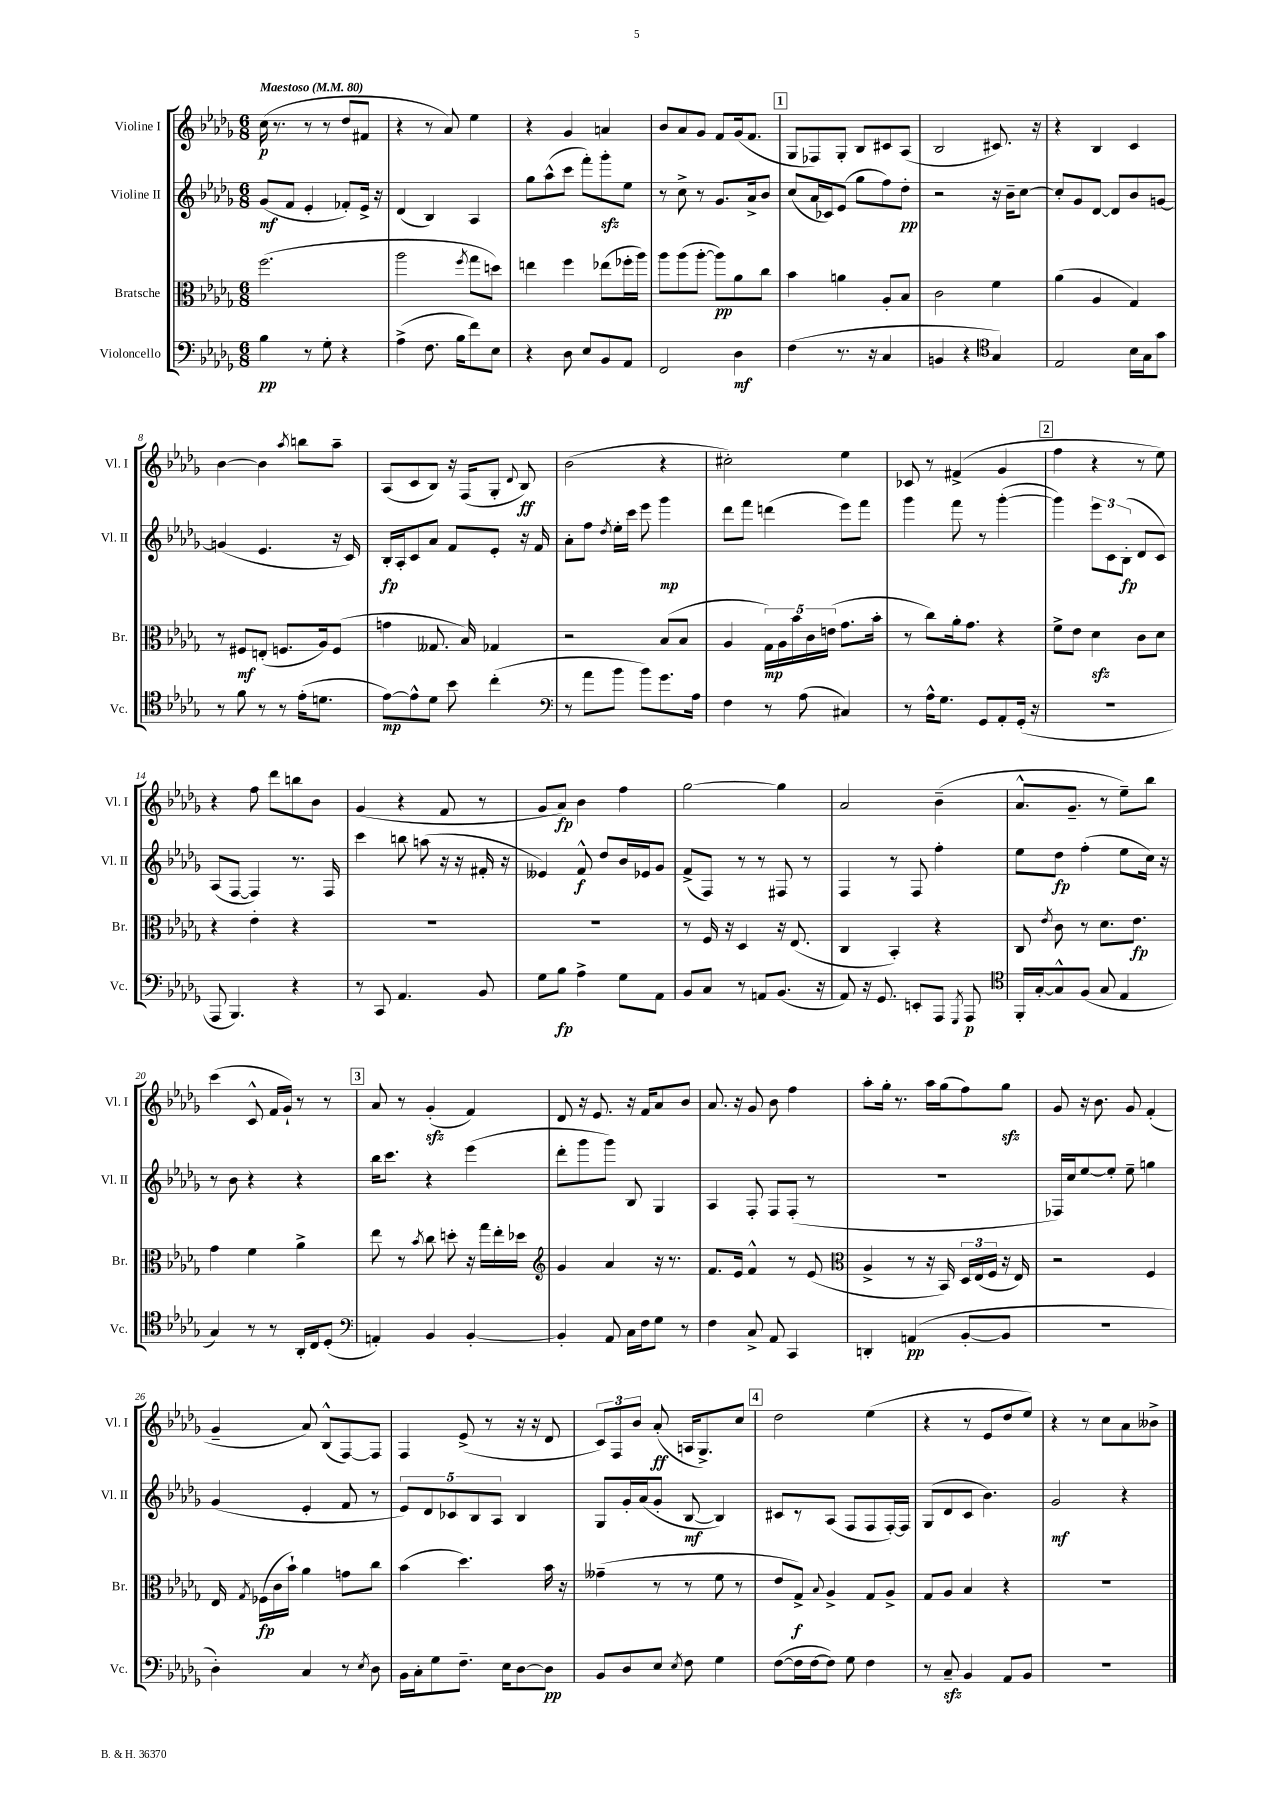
<<
\new StaffGroup <<
\new Staff = "s0" \with { instrumentName = "Violine I" shortInstrumentName = "Vl. I" } {
    \clef treble \key des \major \numericTimeSignature \time 6/8 \tempo "Maestoso" 4 = 80
    \autoBeamOff c''16\p( r8. r8 r8 des''8[ fis'8] |
    r4 r8 aes'8) ees''4 |
    r4 ges'4 a'4 |
    bes'8[ aes'8 ges'8] f'8[ ges'16( f'8.] |
    \mark \markup { \box "1" } ges8[ fes8) ges8]-. bes8[ cis'8 aes8]( |
    bes2 cis'8.) r16 |
    r4 bes4 c'4 |
    bes'4~ bes'4 \acciaccatura { aes''8 } b''8[ aes''8]-- |
    aes8[( c'8 bes8]) r16 f16[( ges8]-. \appoggiatura { des'8 } bes8\ff) |
    bes'2( r4 |
    cis''2-.) ees''4 |
    ces'8 r8 fis'4->( ges'4 |
    \mark \markup { \box "2" } f''4 r4 r8 ees''8) |
    r4 f''8 des'''8[ b''8 bes'8] |
    ges'4( r4 f'8 r8 |
    ges'8[ aes'8]\fp) bes'4 f''4 |
    ges''2~ ges''4 |
    aes'2 bes'4--( |
    aes'8.[-^ ges'8.]-- r8 ees''8[--) bes''8] |
    c'''4( c'8-^ f'16[ ges'16]-!) r8 r8 |
    \mark \markup { \box "3" } aes'8 r8 ges'4-.\sfz( f'4) |
    des'8 r16 ees'8. r16 f'16[ aes'8 bes'8] |
    aes'8. r16 ges'8 bes'8 f''4 |
    aes''8[-. ges''16]-. r8. aes''16[ ges''16( f''8) ges''8]\sfz |
    ges'8 r16 bes'8. ges'8 f'4-.( |
    ges'4-- aes'8) bes8[-^( f8~) f8] |
    f4 ees'8->( r8 r16 r16 des'8 |
    \tuplet 3/2 { c'8[) f8 bes'8] } aes'8-.\ff( a16[ ges8.->) c''8] |
    \mark \markup { \box "4" } des''2 ees''4( |
    r4 r8 ees'8[ des''8 ees''8]) |
    r4 r8 c''8[ aes'8 beses'8]-> \bar "|." |
}
\new Staff = "s1" \with { instrumentName = "Violine II" shortInstrumentName = "Vl. II" } {
    \clef treble \key des \major \numericTimeSignature \time 6/8
    \autoBeamOff ges'8[\mf( f'8] ees'4-. fes'8[-.) ees'16]-> r16 |
    des'4( bes4) aes4 |
    ges''8[ aes''8-^( c'''8] f'''8[-.) ges'''8-.\sfz ees''8] |
    r8 c''8-> r8 ges'8.[ aes'16-> bes'8] |
    \mark \markup { \box "1" } c''8[( aes'16 ces'16) ees'8]( ges''8[ f''8) des''8]-.\pp |
    r2 r16 bes'16[-- c''8]~ |
    c''8[-. ges'8 des'8]~ des'8[ bes'8 g'8]~ |
    g'4( ees'4. r16 c'16) |
    bes16[-.\fp aes16-. c'8 aes'8] f'8[ ees'8]-. r16 f'16 |
    aes'8[-. f''8] \acciaccatura { des''8 } ees''16[-. c'''16] ees'''8 ges'''4\mp |
    des'''8[ f'''8] d'''4( ees'''8[) f'''8] |
    ges'''4 f'''8 r8 ges'''4~-.( |
    \mark \markup { \box "2" } ges'''4) \tuplet 3/2 { ees'''8[ c'8 bes8]-.\fp( } des'8[ c'8]) |
    aes8[( f8]~ f4) r8. f16 |
    c'''4 b''8 a''8( r16 r16 fis'16-. r16 |
    eeses'4) f'8-^\f des''8[ bes'16 ees'16 ges'8] |
    f'8[->( f8]) r8 r8 fis8 r8 |
    f4 r8 f8 f''4-. |
    ees''8[ des''8]\fp f''4-.( ees''8[ c''16]) r16 |
    r8 bes'8 r4 r4 |
    \mark \markup { \box "3" } bes''16[ c'''8.] r4 ees'''4( |
    des'''8[-. ges'''8 ges'''8]) bes8 ges4 |
    aes4 f8-. f8[ f8]-.( r8 |
    R2. |
    fes16[) c''16 ees''8~ ees''8]-. ees''8-- g''4 |
    ges'4( ees'4-. f'8 r8 |
    \tuplet 5/4 { ees'8[) des'8 ces'8 bes8 aes8] } bes4 |
    ges8[ ges'16-. aes'16( ges'8]-. bes8~\mf bes4) |
    \mark \markup { \box "4" } cis'8[ r8 aes8]( f8[ f8 f16~-.) f16] |
    ges8[( des'8 c'8] bes'4.) |
    ges'2\mf r4 \bar "|." |
}
\new Staff = "s2" \with { instrumentName = "Bratsche" shortInstrumentName = "Br." } {
    \clef alto \key des \major \numericTimeSignature \time 6/8
    \autoBeamOff f''2.( |
    aes''2 \acciaccatura { f''8 } ges''8[ d''8]) |
    e''4 f''4 ees''8[( fes''16-. aes''16]) |
    aes''8[ aes''8( aes''8]~-. aes''8[\pp) aes'8 c''8] |
    \mark \markup { \box "1" } bes'4 a'4 aes8[-. bes8] |
    c'2 f'4 |
    aes'4( aes4 ges4) |
    r8 fis8[\mf e8]-.( f8.[ aes16) f8]( |
    g'4 geses8. bes16) ges4 |
    r2 bes8[( bes8] |
    aes4 \tuplet 5/4 { ges16[\mp) aes16 bes'16 c'16 e'16]( } ges'8.[ bes'16]-. |
    r8 c''8[) aes'16-. ges'8.] r4 |
    \mark \markup { \box "2" } f'8[-> ees'8] des'4\sfz c'8[ des'8] |
    r4 ees'4-. r4 |
    R2. |
    R2. |
    r8 f16 r16 des4 r16 ees8.( |
    c4 bes,4-.) r4 |
    c8 \acciaccatura { ees'8 } c'8 r8 des'8.[ ees'8.]\fp |
    ges'4 f'4 aes'4-> |
    \mark \markup { \box "3" } ees''8 r8 \acciaccatura { bes'8 } c''8 d''8-. r16 ges''16[ ees''16-. des''16] |
    \clef treble ges'4 aes'4 r16 r8. |
    f'8.[ ees'16] f'4-^ r8 ees'8( |
    \clef alto aes4-> r8 r16 bes,16) \tuplet 3/2 { des16[ ees16( f16] } r16 ees16) |
    r2 f4 |
    ees16 \acciaccatura { ges8 } fes16[\fp( c'16 bes'16]-!) aes'4 g'8[ c''8] |
    bes'4( des''4.) bes'16 r16 |
    geses'4--( r8 r8 f'8 r8 |
    \mark \markup { \box "4" } ees'8[ ges8]->\f) \appoggiatura { bes8 } aes4-> ges8[ aes8]-> |
    ges8[ aes8] bes4 r4 |
    R2. \bar "|." |
}
\new Staff = "s3" \with { instrumentName = "Violoncello" shortInstrumentName = "Vc." } {
    \clef bass \key des \major \numericTimeSignature \time 6/8
    \autoBeamOff bes4\pp r8 ges8-. r4 |
    aes4->( f8. bes16[ f'8) ees8] |
    r4 des8 ees8[ bes,8 aes,8] |
    f,2 des4\mf |
    \mark \markup { \box "1" } f4( r8. r16 c4 |
    b,4 r4 \clef tenor ges4) |
    ees2 bes16[ ges16 ges'8] |
    r8 f'8 r8 r8 ees'16[-.( d'8.] |
    ees'8[~\mp) ees'8-^ des'8] bes'8 c''4-.( |
    \clef bass r8 aes'8[ bes'8] bes'8[) ges'8. aes16] |
    f4 r8 aes8( cis4) |
    r8 aes16[-^ ges8.] ges,8[ aes,8-. ges,16]-.( r16 |
    \mark \markup { \box "2" } R2. |
    aes,,8 bes,,4.) r4 |
    r8 c,8 aes,4. bes,8 |
    ges8[ bes8]\fp aes4-> ges8[ aes,8] |
    bes,8[ c8] r8 a,8[ bes,8.]( r16 |
    aes,8) r16 ges,8. e,8[-. aes,,8] \acciaccatura { ges,,8 } aes,,8\p |
    \clef tenor f,16[-. ges16~-. ges8-^ f8]( ges8 ees4 |
    ges4) r8 r8 aes,16[-. c16 des8]-.( |
    \mark \markup { \box "3" } \clef bass a,4-.) bes,4 bes,4~-. |
    bes,4-. aes,8 c16[ f16 ges8] r8 |
    f4 c8-> aes,8 c,4 |
    d,4-. a,4\pp( bes,8[~-. bes,8] |
    R2. |
    des4-.) c4 r8 \acciaccatura { ees8 } des8 |
    bes,16[ c16-. ges8 f8.]-- ees16[ des8~ des8]\pp |
    bes,8[ des8 ees8] \acciaccatura { ees8 } f8 ges4 |
    \mark \markup { \box "4" } f8[~( f16 f16~ f8]) ges8 f4 |
    r8 c8--\sfz bes,4 aes,8[ bes,8] |
    R2. \bar "|." |
}
>>
>>
